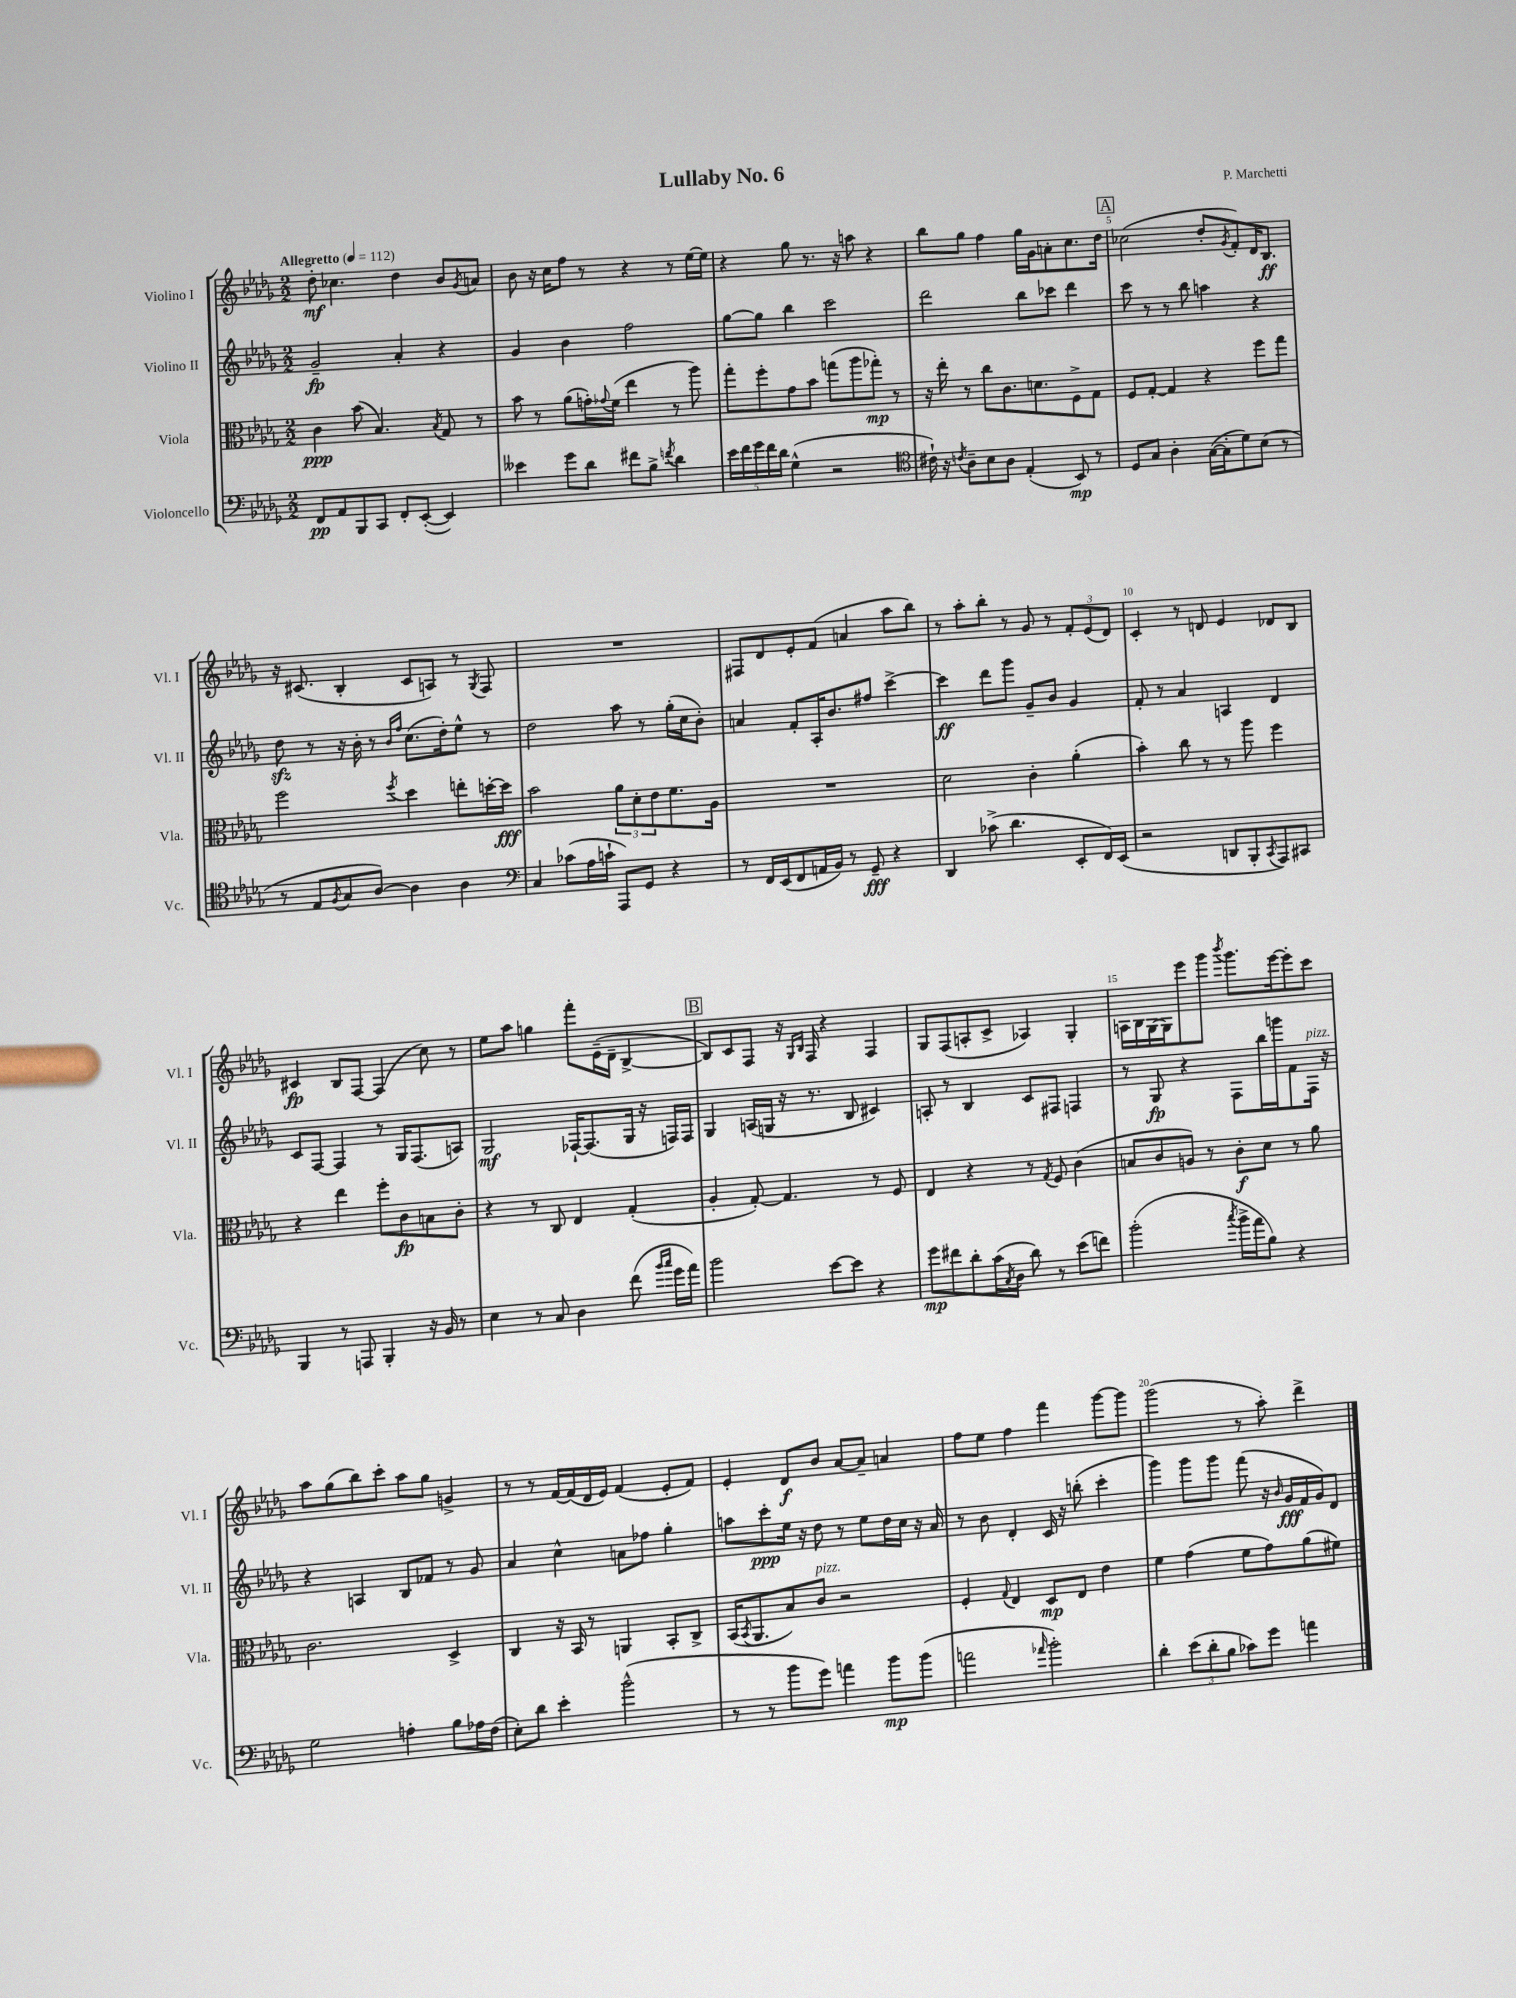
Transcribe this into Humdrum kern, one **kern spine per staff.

**kern	**dynam	**kern	**dynam	**kern	**dynam	**kern	**dynam
*part4	*part4	*part3	*part3	*part2	*part2	*part1	*part1
*staff4	*staff4	*staff3	*staff3	*staff2	*staff2	*staff1	*staff1
*I"Violoncello	*	*I"Viola	*	*I"Violino II	*	*I"Violino I	*
*I'Vc.	*	*I'Vla.	*	*I'Vl. II	*	*I'Vl. I	*
*clefF4	*	*clefC3	*	*clefG2	*	*clefG2	*
*k[b-e-a-d-g-]	*	*k[b-e-a-d-g-]	*	*k[b-e-a-d-g-]	*	*k[b-e-a-d-g-]	*
*M2/2	*	*M2/2	*	*M2/2	*	*M2/2	*
*MM112	*	*MM112	*	*MM112	*	*MM112	*
=1	=1	=1	=1	=1	=1	=1	=1
!	!	!	!	!	!	!LO:TX:a:B:t=Allegretto	!
8FF/L	pp	4c\	ppp	2g-~/	fp	8dd-'\	mf
8AA-/	.	.	.	.	.	4.cc-X\	.
8BBB-/	.	(8b-\	.	.	.	.	.
8CC/J	.	4.B-/)	.	.	.	.	.
8FF'/L	.	.	.	4a-'/	.	4dd-\	.
([8EE-'/J	.	.	.	.	.	.	.
.	.	8qB-/	.	.	.	.	.
4EE-/])	.	8G-/	.	4r	.	8b-/L	.
.	.	.	.	.	.	8qg-/	.
.	.	8r	.	.	.	8an/J	.
=2	=2	=2	=2	=2	=2	=2	=2
4e--X\	.	8b-\	.	4g-/	.	8b-\	.
.	.	8r	.	.	.	16r	.
.	.	.	.	.	.	16cc\KL	.
8g-\L	.	(8a-\L	.	4b-\	.	8ff\J	.
8d-\J	.	16gn'\L)	.	.	.	8r	.
.	.	8qqg-X/	.	.	.	.	.
.	.	(16f\JJ	.	.	.	.	.
8f#X\L	.	4ee-\	.	2ff\	.	4r	.
8B-^\J	.	.	.	.	.	.	.
8qfn/	.	.	.	.	.	.	.
4d-\	.	8r	.	.	.	8r	.
.	.	8aa-\)	.	.	.	[16ee-\LL	.
.	.	.	.	.	.	16ee-\JJ]	.
=3	=3	=3	=3	=3	=3	=3	=3
20e-\LL	.	8gg-'\L	.	[8gg-\L	.	4r	.
20f\	.	.	.	.	.	.	.
20g-\	.	.	.	.	.	.	.
.	.	8ff'\	.	8gg-\J]	.	.	.
20f\	.	.	.	.	.	.	.
20d-\JJ	.	.	.	.	.	.	.
(4G-^^\	.	8g-\	.	4bb-\	.	8gg-\	.
.	.	8b-\J	.	.	.	8.r	.
2r	.	(8ggn\L	.	2ccc\	.	.	.
.	.	.	.	.	.	16r	.
.	.	8aa-\	.	.	.	8aan\	.
.	.	8gg-X'\J)	mp	.	.	4r	.
.	.	8r	.	.	.	.	.
=4	=4	=4	=4	=4	=4	=4	=4
*clefC4	*	*	*	*	*	*	*
16c#X`\)	.	16r	.	2ddd-\	.	8bb-\L	.
16r	.	16ee-'\	.	.	.	.	.
8qcn/	.	.	.	.	.	.	.
8A-~\L	.	8r	.	.	.	8gg-\J	.
8B-\	.	8cc\L	.	.	.	4ff\	.
8A-\J	.	8.c\	.	.	.	.	.
(4E-'/	.	.	.	8bb-\L	.	16gg-\LL	.
.	.	8.dn\	.	.	.	16g-\J	.
.	.	.	.	8ccc-X\J	.	8an'\	.
8BB-/)	mp	8F^\	.	4ddd-\	.	8.cc\	.
8r	.	8G-\J	.	.	.	.	.
.	.	.	.	.	.	16dd-\Jk	.
!!LO:REH:place=s1:t=A
=5	=5	=5	=5	=5	=5	=5	=5
8D-/L	.	8F/L	.	8ccc\	.	(2cc-X\	.
8G-/J	.	[8G-'/J	.	8r	.	.	.
4A-'\	.	4G-/]	.	8r	.	.	.
.	.	.	.	8bb-\	.	.	.
([16G-\LL	.	4r	.	4aan\	.	8dd-'/L	.
16G-'\J]	.	.	.	.	.	.	.
.	.	.	.	.	.	8qg-/	.
8d-\)	.	.	.	.	.	8f'/)	.
(8B-\J	.	8ff\L	.	4r	.	16d-/K	.
.	.	.	.	.	.	8.B-/J	ff
8r	.	8gg-\J	.	.	.	.	.
!!LO:LB:g=z
=6	=6	=6	=6	=6	=6	=6	=6
8r	.	2ff\	.	8dd-zz\	.	16r	.
.	.	.	.	.	.	(8.c#X/	.
8E-/L	.	.	.	8r	.	.	.
8qF/	.	.	.	.	.	.	.
8G-/	.	.	.	16r	.	4B-'/	.
.	.	.	.	16b-'\	.	.	.
[8A-/J)	.	.	.	8r	.	.	.
.	.	.	.	16qqb-/LL	.	.	.
.	.	8qff/	.	16qqff/JJ	.	.	.
4A-\]	.	4dd-\	.	(8.cc\L	.	8c#/L	.
.	.	.	.	.	.	8An/J)	.
.	.	.	.	16dd-'\k)	.	.	.
4A-\	.	8een'\L	.	8ee-^^\J	.	8r	.
.	.	.	.	.	.	8qG-/	.
.	.	[16ddn'\L	.	8r	.	8F/	.
.	.	16dd\JJ]	fff	.	.	.	.
=7	=7	=7	=7	=7	=7	=7	=7
*clefF4	*	*	*	*	*	*	*
4C/	.	2b-\	.	2dd-\	.	1r	.
(8c-X\L	.	.	.	.	.	.	.
16A-\L	.	.	.	.	.	.	.
16cn`\JJ	.	.	.	.	.	.	.
8AAA-/L)	.	12a-\L	.	8aa-\	.	.	.
.	.	12d-'\	.	.	.	.	.
8GG-/J	.	.	.	8r	.	.	.
.	.	12e-\	.	.	.	.	.
4r	.	8.f\	.	(16gg-'\LL	.	.	.
.	.	.	.	16cc\J	.	.	.
.	.	.	.	8b-'\J)	.	.	.
.	.	16A-\Jk	.	.	.	.	.
=8	=8	=8	=8	=8	=8	=8	=8
8r	.	1r	.	4an/	.	8F#X/L	.
16FF/LL	.	.	.	.	.	8d-/	.
(16EE-/J	.	.	.	.	.	.	.
8FF/	.	.	.	8f'/L	.	8e-'/	.
16AAn/L	.	.	.	16A-'/K	.	(8f/J	.
16BB-/JJ)	.	.	.	8.b-/	.	.	.
8r	.	.	.	.	.	4an/	.
8GG-~/	fff	.	.	8ff#X/J	.	.	.
4r	.	.	.	[4ccc^\	.	8aa-\L	.
.	.	.	.	.	.	8bb-\J)	.
=9	=9	=9	=9	=9	=9	=9	=9
4DD-/	.	2d-\	.	4ccc\]	ff	8r	.
.	.	.	.	.	.	8aa-'\L	.
(8c-X^\	.	.	.	8ddd-\L	.	8bb-'\J	.
4.d-\	.	.	.	8ggg-\J	.	8r	.
.	.	4c'\	.	8g-~/L	.	8g-/	.
.	.	.	.	8b-/J	.	8r	.
8EE-'/L	.	(4a-'\	.	4g-/	.	12f'/L	.
.	.	.	.	.	.	(12e-/	.
16FF/L)	.	.	.	.	.	.	.
.	.	.	.	.	.	12d-/J)	.
(16EE-/JJ	.	.	.	.	.	.	.
=10	=10	=10	=10	=10	=10	=10	=10
2r	.	4b-'\)	.	8f'/	.	4c'/	.
.	.	.	.	8r	.	.	.
.	.	8cc\	.	4a-/	.	8r	.
.	.	8r	.	.	.	8dn/	.
8DDn/L	.	8r	.	4An/	.	4e-/	.
8BBB-'/	.	8aa-\	.	.	.	.	.
8qCC/	.	.	.	.	.	.	.
8AAA-/)	.	4ff\	.	4d-/	.	8d-X/L	.
8CC#X/J	.	.	.	.	.	8B-/J	.
!!LO:LB:g=z
=11	=11	=11	=11	=11	=11	=11	=11
4BBB-/	.	4r	.	8c/L	.	4c#X/	fp
.	.	.	.	[8F/J	.	.	.
8r	.	4ee-\	.	4F/]	.	8B-/L	.
8AAAn/	.	.	.	.	.	[8F/J	.
4BBB-'/	.	8ff'\L	.	8r	.	(4F/]	.
.	.	8c\	fp	16G-/KL	.	.	.
.	.	.	.	(8.F/	.	.	.
16r	.	8Bn\	.	.	.	8cc\)	.
16BB-/	.	.	.	.	.	.	.
8r	.	8c'\J	.	8An/J)	.	8r	.
=12	=12	=12	=12	=12	=12	=12	=12
4E-\	.	4r	.	2G-/	mf	8ee-\L	.
.	.	.	.	.	.	8aa-\J	.
8r	.	8r	.	.	.	4ggn\	.
8C/	.	8C/	.	.	.	.	.
4D-\	.	4E-/	.	[16F-X`/KL	.	8fff'\L	.
.	.	.	.	(8.F-/]	.	.	.
.	.	.	.	.	.	(16e-~\L	.
.	.	.	.	.	.	16d-~\JJ	.
(8f\	.	(4G-'/	.	16G-/Jk	.	[4B-^/	.
.	.	.	.	16r	.	.	.
16qqb-/LL	.	.	.	.	.	.	.
16qqcc/JJ	.	.	.	.	.	.	.
16g-\LL	.	.	.	16Fn/LL)	.	.	.
16a-\JJ)	.	.	.	16F/JJ	.	.	.
!!LO:REH:place=s1:t=B
=13	=13	=13	=13	=13	=13	=13	=13
2b-\	.	4A-'/	.	4G-/	.	8B-/L])	.
.	.	.	.	.	.	8c/	.
.	.	[8G-'/)	.	(16An/LL	.	8F/J	.
.	.	.	.	16Gn/JJ	.	.	.
.	.	4.G-/]	.	16r	.	16r	.
.	.	.	.	.	.	16qqG-/LL	.
.	.	.	.	.	.	16qqB-/JJ	.
.	.	.	.	8.r	.	16F/	.
[8e-\L	.	.	.	.	.	4r	.
8e-\J]	.	.	.	8B-/	.	.	.
4r	.	8r	.	4c#X/)	.	4F/	.
.	.	8F/	.	.	.	.	.
=14	=14	=14	=14	=14	=14	=14	=14
8g-\L	mp	4E-/	.	8An'/	.	8G-/L	.
8f#X\	.	.	.	8r	.	(8F/	.
8d-'\	.	4r	.	4B-/	.	8An'/	.
(16c\L	.	.	.	.	.	8c^/J	.
8qC/	.	.	.	.	.	.	.
16D-\JJ	.	.	.	.	.	.	.
8d-\)	.	8r	.	8c/L	.	4A-X/)	.
.	.	8qG-/	.	.	.	.	.
8r	.	8F/	.	8F#X/J	.	.	.
(8e-\L	.	(4c\	.	4Fn/	.	4G-'/	.
8fn\J)	.	.	.	.	.	.	.
=15	=15	=15	=15	=15	=15	=15	=15
(2b-'\	.	8Bn/L	.	8r	.	16An\LL	.
.	.	.	.	.	.	16B-\	.
.	.	8c/	.	8G-/	fp	[16G-\	.
.	.	.	.	.	.	16G-\J]	.
.	.	8An/J)	.	4r	.	8eee-\	.
.	.	8r	.	.	.	8ggg-\J	.
8qcc/	.	.	.	.	.	8qbbb-/	.
16b-^\LL	.	8c'\L	f	8F\L	.	8.ggg-\L	.
16a-\J	.	.	.	.	.	.	.
8B-\J)	.	8d-\J	.	16bb-\L	.	.	.
.	.	.	.	16gggn\J	.	[16eee-\k	.
4r	.	8r	.	8f\	.	8eee-'\]	.
!	!	!	!	!LO:TX:a:i:t=pizz.	!	!	!
.	.	8a-\	.	16F\Jk	.	8ccc\J	.
.	.	.	.	16r	.	.	.
!!LO:LB:g=z
=16	=16	=16	=16	=16	=16	=16	=16
2G-\	.	2.c\	.	4r	.	8aa-\L	.
.	.	.	.	.	.	(8gg-\	.
.	.	.	.	4An/	.	8bb-\)	.
.	.	.	.	.	.	8ccc'\J	.
4An'\	.	.	.	8B-/L	.	8aa-\L	.
.	.	.	.	8f-X/J	.	8gg-\J	.
8B-\L	.	4D-^/	.	8r	.	4gn^/	.
16A-X\L	.	.	.	8g-/	.	.	.
(16F\JJ	.	.	.	.	.	.	.
=17	=17	=17	=17	=17	=17	=17	=17
8E-'\L)	.	4C/	.	4a-/	.	8r	.
8d-\J	.	.	.	.	.	8r	.
4e-'\	.	16r	.	4cc^^\	.	[16f/LL	.
.	.	16BB-/	.	.	.	(16f/]	.
.	.	8r	.	.	.	16d-/	.
.	.	.	.	.	.	16e-/JJ)	.
(2b-^^\	.	4AAn/	.	8an\L	.	(4f/	.
.	.	.	.	8ff-X\J	.	.	.
.	.	8BB-'/L	.	4gg-'\	.	8e-'/L	.
.	.	8C^/J	.	.	.	8f/J)	.
=18	=18	=18	=18	=18	=18	=18	=18
8r	.	(16BB-/KL	.	8aan\L	.	4e-'/	.
.	.	8qBB-/	.	.	.	.	.
.	.	8.AA-/	.	.	.	.	.
8r	.	.	.	8ccc'\	ppp	.	.
8b-\L	.	8B-/)	.	16ee-\Jk	.	8d-/L	f
.	.	.	.	16r	.	.	.
!	!	!LO:TX:a:i:t=pizz.	!	!	!	!	!
8g-\J)	.	8c/J	.	8dd-\	.	8b-/J	.
4an\	.	2r	.	8r	.	[8a-/L	.
.	.	.	.	8ee-\L	.	8a-~/J]	.
8b-\L	mp	.	.	16dd-\L	.	4an/	.
.	.	.	.	16cc\JJ	.	.	.
(8b-\J	.	.	.	16r	.	.	.
.	.	.	.	16a-/	.	.	.
=19	=19	=19	=19	=19	=19	=19	=19
2an\	.	4F'/	.	8r	.	8ff\L	.
.	.	.	.	8b-\	.	8ee-\J	.
.	.	8qqG-/	.	.	.	.	.
.	.	4E-/	.	4d-'/	.	4ff\	.
16qqa-X/	.	.	.	.	.	.	.
2b-'\)	.	8D-/L	mp	16c/	.	4fff\	.
.	.	.	.	16r	.	.	.
.	.	8E-/J	.	(8bbn'\	.	.	.
.	.	4e-\	.	4ccc'\	.	[8ggg-\L	.
.	.	.	.	.	.	8ggg-\J]	.
=20	=20	=20	=20	=20	=20	=20	=20
4d-'\	.	4f\	.	4ggg-\)	.	(2ggg-\	.
(12e-\L	.	(4g-\	.	8ggg-\L	.	.	.
12d-'\	.	.	.	.	.	.	.
.	.	.	.	8ggg-\J	.	.	.
12B-\J	.	.	.	.	.	.	.
8c-X\L)	.	8f\L	.	(8fff\	.	8r	.
8g-\J	.	8g-\)	.	16r	.	8aa-'\)	.
.	.	.	.	16qqb-/	.	.	.
.	.	.	.	16g-/LL	fff	.	.
4an\	.	(8a-\	.	16f/	.	4ddd-^\	.
.	.	.	.	16g-/J)	.	.	.
.	.	8f#X\J)	.	8d-/J	.	.	.
==	==	==	==	==	==	==	==
*-	*-	*-	*-	*-	*-	*-	*-
